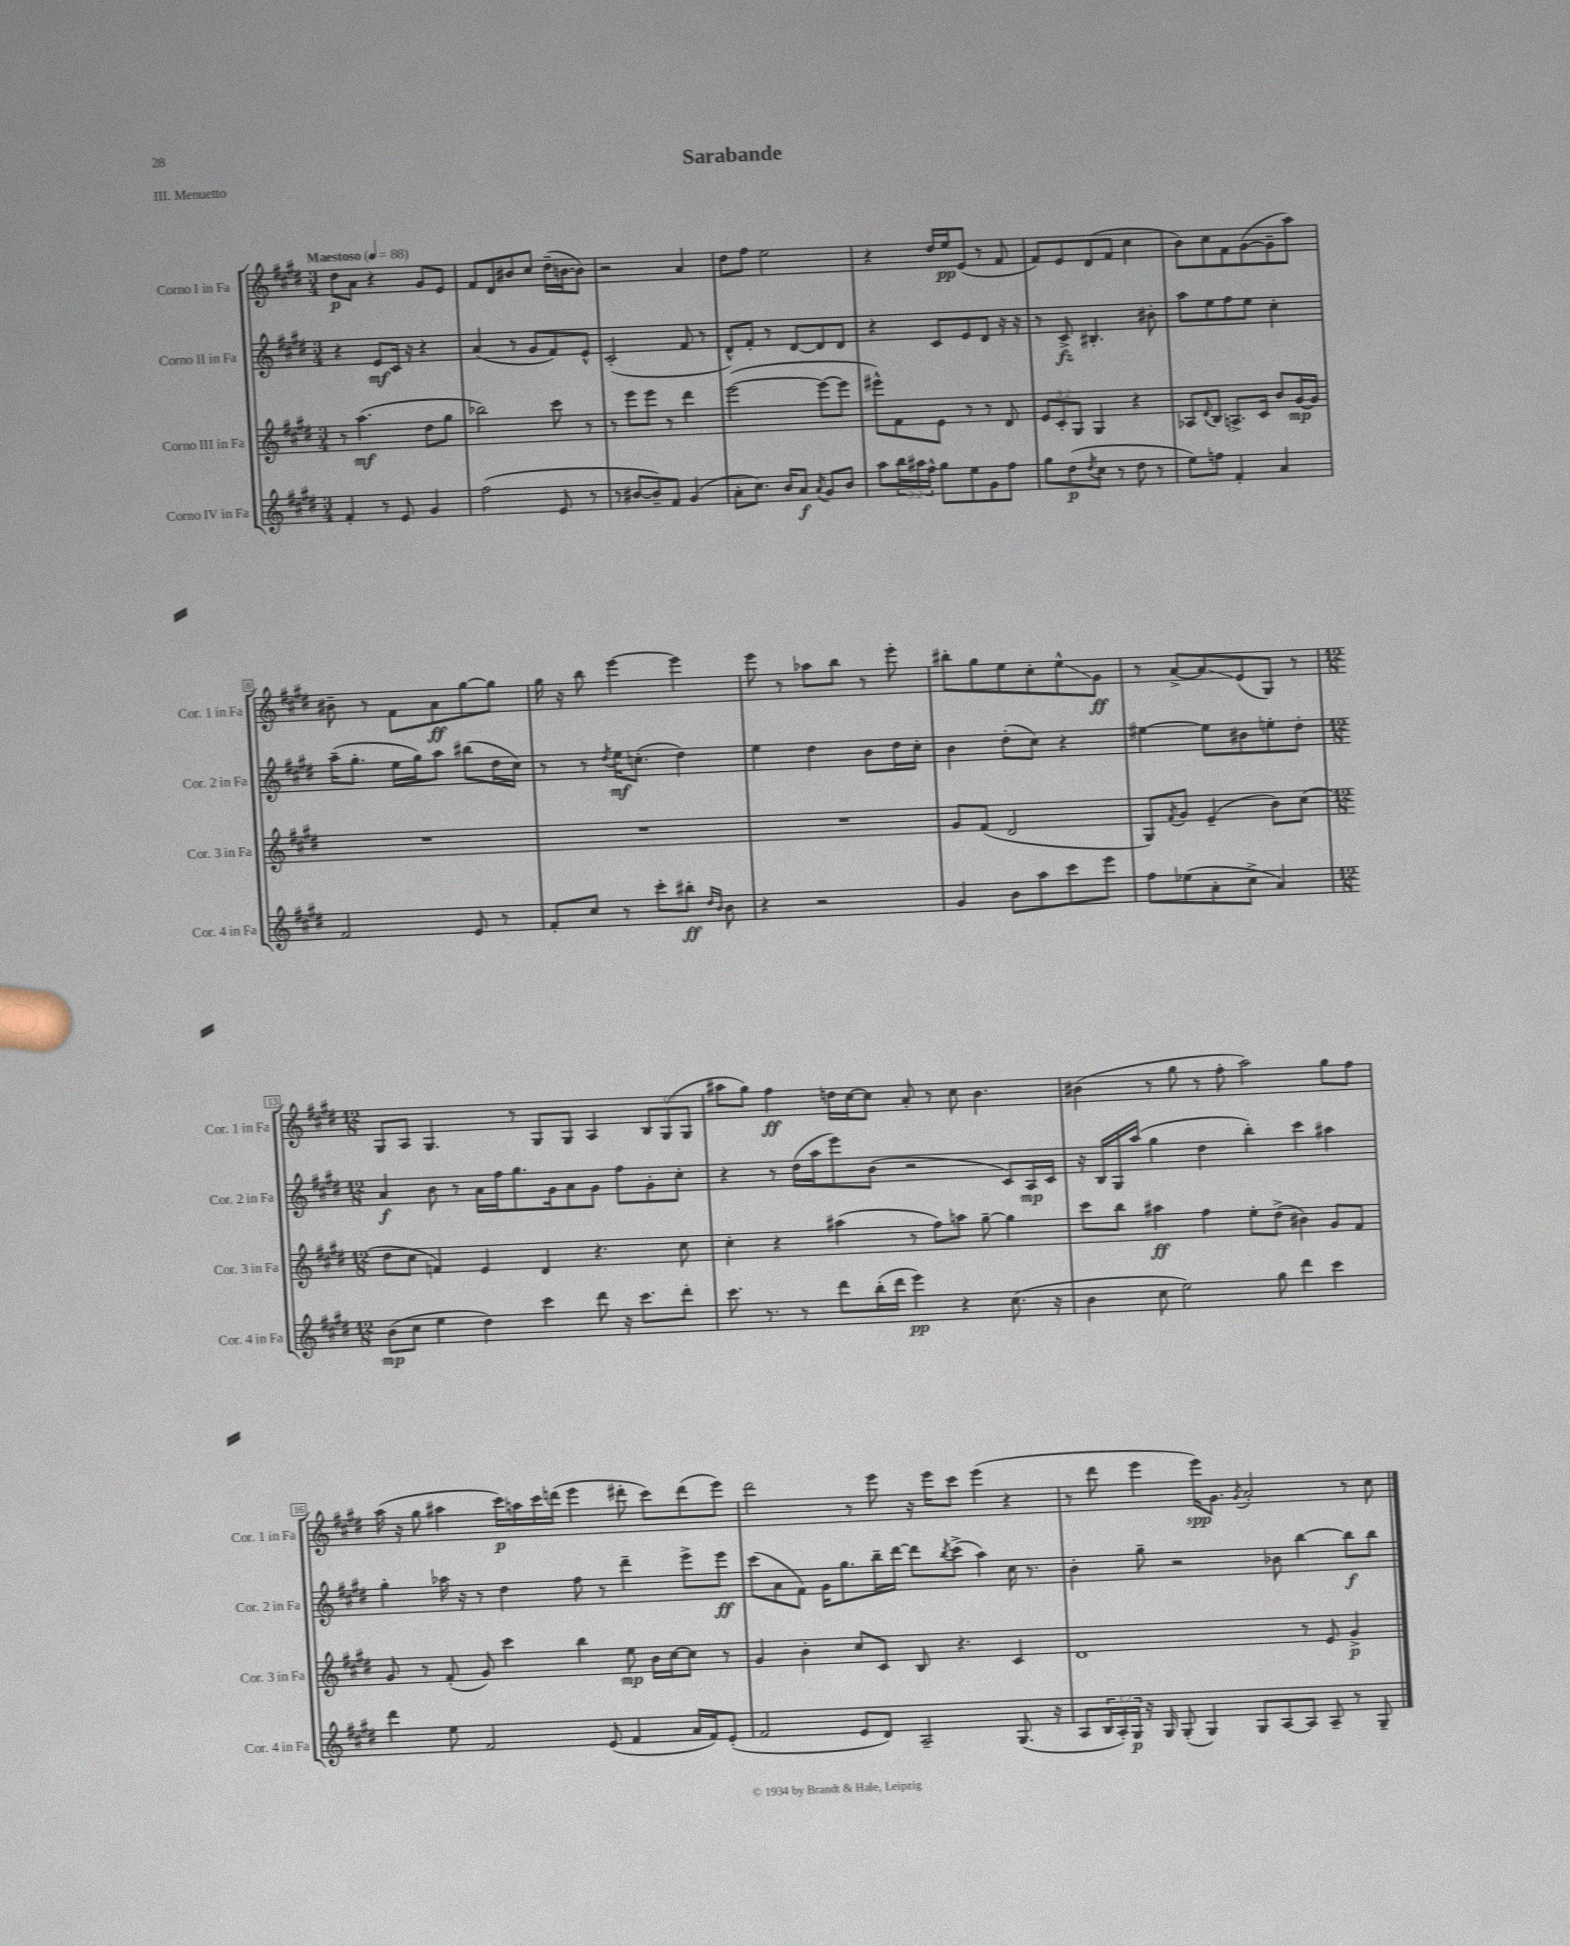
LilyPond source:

\header { title = "Sarabande" piece = "III. Menuetto" }
<<
\new StaffGroup <<
\new Staff = "s0" \with { instrumentName = "Corno I in Fa" shortInstrumentName = "Cor. 1 in Fa" } {
    \clef treble \key e \major \numericTimeSignature \time 3/4 \override Staff.TupletNumber.text = #tuplet-number::calc-fraction-text \tempo "Maestoso" 4 = 88
    dis''8\p a'8 r4 gis'8 e'8 |
    fis'8 dis'8 bis'8 cis''8 dis''16--( b'16~ b'8) |
    r2 a'4 |
    dis''8 fis''8 e''2 |
    r4 dis''16 e''16\pp e'8( r8 fis'8 |
    fis'8) e'8 dis'8( fis'8 cis''4 |
    b'8) cis''8 fis'8 gis'8~( gis'8-- a''8) |
    bis'8-- r8 fis'8 a'8\ff gis''8~ gis''8 |
    gis''16 r16 b''8 e'''4~ e'''4 |
    e'''8 r8 aes''8 b''8 r8 e'''8-. |
    bis''8-. gis''8 e''8 cis''8-. e''8-^\glissando gis'8\ff |
    r8 a'8~-> a'8\glissando e'8( gis8) r8 |
    \numericTimeSignature \time 12/8 gis8 a8 gis4. r8 gis8 gis8 a4 \tuplet 3/2 { b8 gis8( gis8 } |
    ais''8 gis''8) fis''4\ff d''16 cis''16~ cis''8 a'8-. r8 cis''8 b'4. |
    bis'4( r8 gis''8 r8 fis''8-. a''2) gis''8 fis''8 |
    a''16( r16 gis''8 ais''4 cis'''16\p) a''16 cis'''16 d'''16( e'''4 dis'''8-. cis'''8) dis'''8( e'''8) |
    dis'''2 r8 e'''8 r16 e'''16 cis'''8 e'''4( r4 |
    r8 dis'''8 e'''4 e'''16\spp) gis'8. \acciaccatura { gis'8 } a'2-. r8 cis''8 \bar "|." |
}
\new Staff = "s1" \with { instrumentName = "Corno II in Fa" shortInstrumentName = "Cor. 2 in Fa" } {
    \clef treble \key e \major \numericTimeSignature \time 3/4
    r4 e'8\mf cis'16 r16 r4 |
    a'4( r8 gis'8 fis'8) e'8-^ |
    cis'2-.( fis'8 r8 |
    dis'8-^) fis'8-. r8 dis'8~ dis'8 dis'8 |
    r4 cis'8 e'8 dis'8 r16 r16 |
    r8 cis'8->\fz bis4.-. bis'8-. |
    a''8 e''8 fis''8 e''8 cis''4-. |
    a''16--( gis''8.-. e''16 gis''16) a''8 bis''8( dis''16 cis''16) |
    r8 r8 \acciaccatura { dis''8 } e''16\mf c''8.-.( dis''4) |
    e''4 dis''4 b'8 dis''16 cis''16-. |
    b'4 dis''8-.( cis''8) r4 |
    eis''4~ eis''8 bis'8 e''8-. dis''8-. |
    \numericTimeSignature \time 12/8 a'4\f b'8 r8 a'16 fis''16 gis''8. gis'16 a'8 gis'8 fis''8 gis'8-. cis''8-. |
    r4 r8 dis''16( a''16 e'''8) b'8( r2 cis'8) a16\mp cis'16 |
    r16 b16 gis16 a''16( gis''4 dis''4 b''4-.) cis'''4 ais''4 |
    gis''4-. aes''16 r16 r8 dis''4 fis''8 r8 dis'''4-- e'''8-> e'''8\ff |
    cis'''8( a'8 fis'8) gis'16 gis''8. b''16-- dis'''16~ dis'''8 \acciaccatura { b''8 } cis'''8->( a''4) cis''16 r8. |
    b'4-. gis''8-- r2 bes'8 b''4~ b''8\f b''8 \bar "|." |
}
\new Staff = "s2" \with { instrumentName = "Corno III in Fa" shortInstrumentName = "Cor. 3 in Fa" } {
    \clef treble \key e \major \numericTimeSignature \time 3/4 \override Staff.TupletNumber.text = #tuplet-number::calc-fraction-text
    r8 a''4.\mf( dis''8 gis''8 |
    bes''2) cis'''8 r8 |
    r8 e'''8 e'''8 r8 dis'''4 |
    e'''2~( e'''8~ e'''8 |
    eis'''8-^) fis'8 e'8 r8 r8 dis'8 |
    \tuplet 3/2 { e'8 cis'8-. gis8 } gis4 r4 |
    aes8 \appoggiatura { dis'8 } b8 a8.-> cis'16 b'8 gis'16~\mp gis'16 |
    R2. |
    R2. |
    R2. |
    gis'8 fis'8( dis'2 |
    gis8) \acciaccatura { fis'8 } gis'8 e'4--( b'8) cis''8( |
    \numericTimeSignature \time 12/8 dis''8 cis''8 f'4) e'4 dis'4 r4. cis''8 |
    cis''4-. r4 ais''4( r8 fis''8) a''8 gis''8~-- gis''4 |
    cis'''8 b''8 ais''4\ff fis''4 e''8-. dis''8->( bis'4) gis'8 fis'8 |
    gis'8 r8 fis'8-.( gis'8) cis'''4 b''4 e''8\mp b'16 cis''16~ cis''8 r8 |
    gis'4 b'4-. cis''8 cis'8 b8 r4. cis'4 |
    dis'1 r8 e'8 gis'4->\p \bar "|." |
}
\new Staff = "s3" \with { instrumentName = "Corno IV in Fa" shortInstrumentName = "Cor. 4 in Fa" } {
    \clef treble \key e \major \numericTimeSignature \time 3/4 \override Staff.TupletNumber.text = #tuplet-number::calc-fraction-text
    fis'4-. r8 e'8 gis'4 |
    fis''2( e'8 r8 |
    r8 bis'8~ bis'8--) fis'8 gis'4( |
    a'8-. cis''8.) b'16 a'8\f \acciaccatura { a'8 } gis'8 b'8 |
    a''8 \tuplet 3/2 { b''16 ais''16 fis''16-^ } gis''8 e''8 gis'8 fis''8 |
    gis''8 dis''8\p( \acciaccatura { dis''8 } cis''8 r8 dis''8 r8 |
    e''8) f''8 fis'4-. a'4 |
    fis'2 e'8 r8 |
    fis'8-. cis''8 r8 cis'''8-. bis''8-.\ff \grace { dis''16 b'16 } b'8 |
    r4 r2 |
    gis'4 b'8 a''8 cis'''8 e'''8 |
    fis''8 ees''8( a'8-. cis''8-> a'4) |
    \numericTimeSignature \time 12/8 b'8\mp( cis''8 e''4 dis''4) cis'''4 dis'''8 r16 cis'''8. dis'''8-. |
    cis'''8. r8. r8 dis'''8 b''16-.( dis'''16 e'''4\pp) r4 cis''8.( r16 |
    b'4 cis''8 e''2) gis''8 dis'''4 cis'''4 |
    dis'''4 e''8 fis'2 e'8( fis'4 a'16 fis'16) e'8-.( |
    fis'2 e'8 dis'8) a2-- gis8.( r16 |
    a8 \tuplet 3/2 { b16 a16-.) gis16\p } r16 gis16 gis8-.( gis4) gis8 a8~ a8 a8-- r8 gis8-- \bar "|." |
}
>>
>>
\layout { \context { \Score \override BarNumber.stencil = #(make-stencil-boxer 0.1 0.3 ly:text-interface::print) } }
